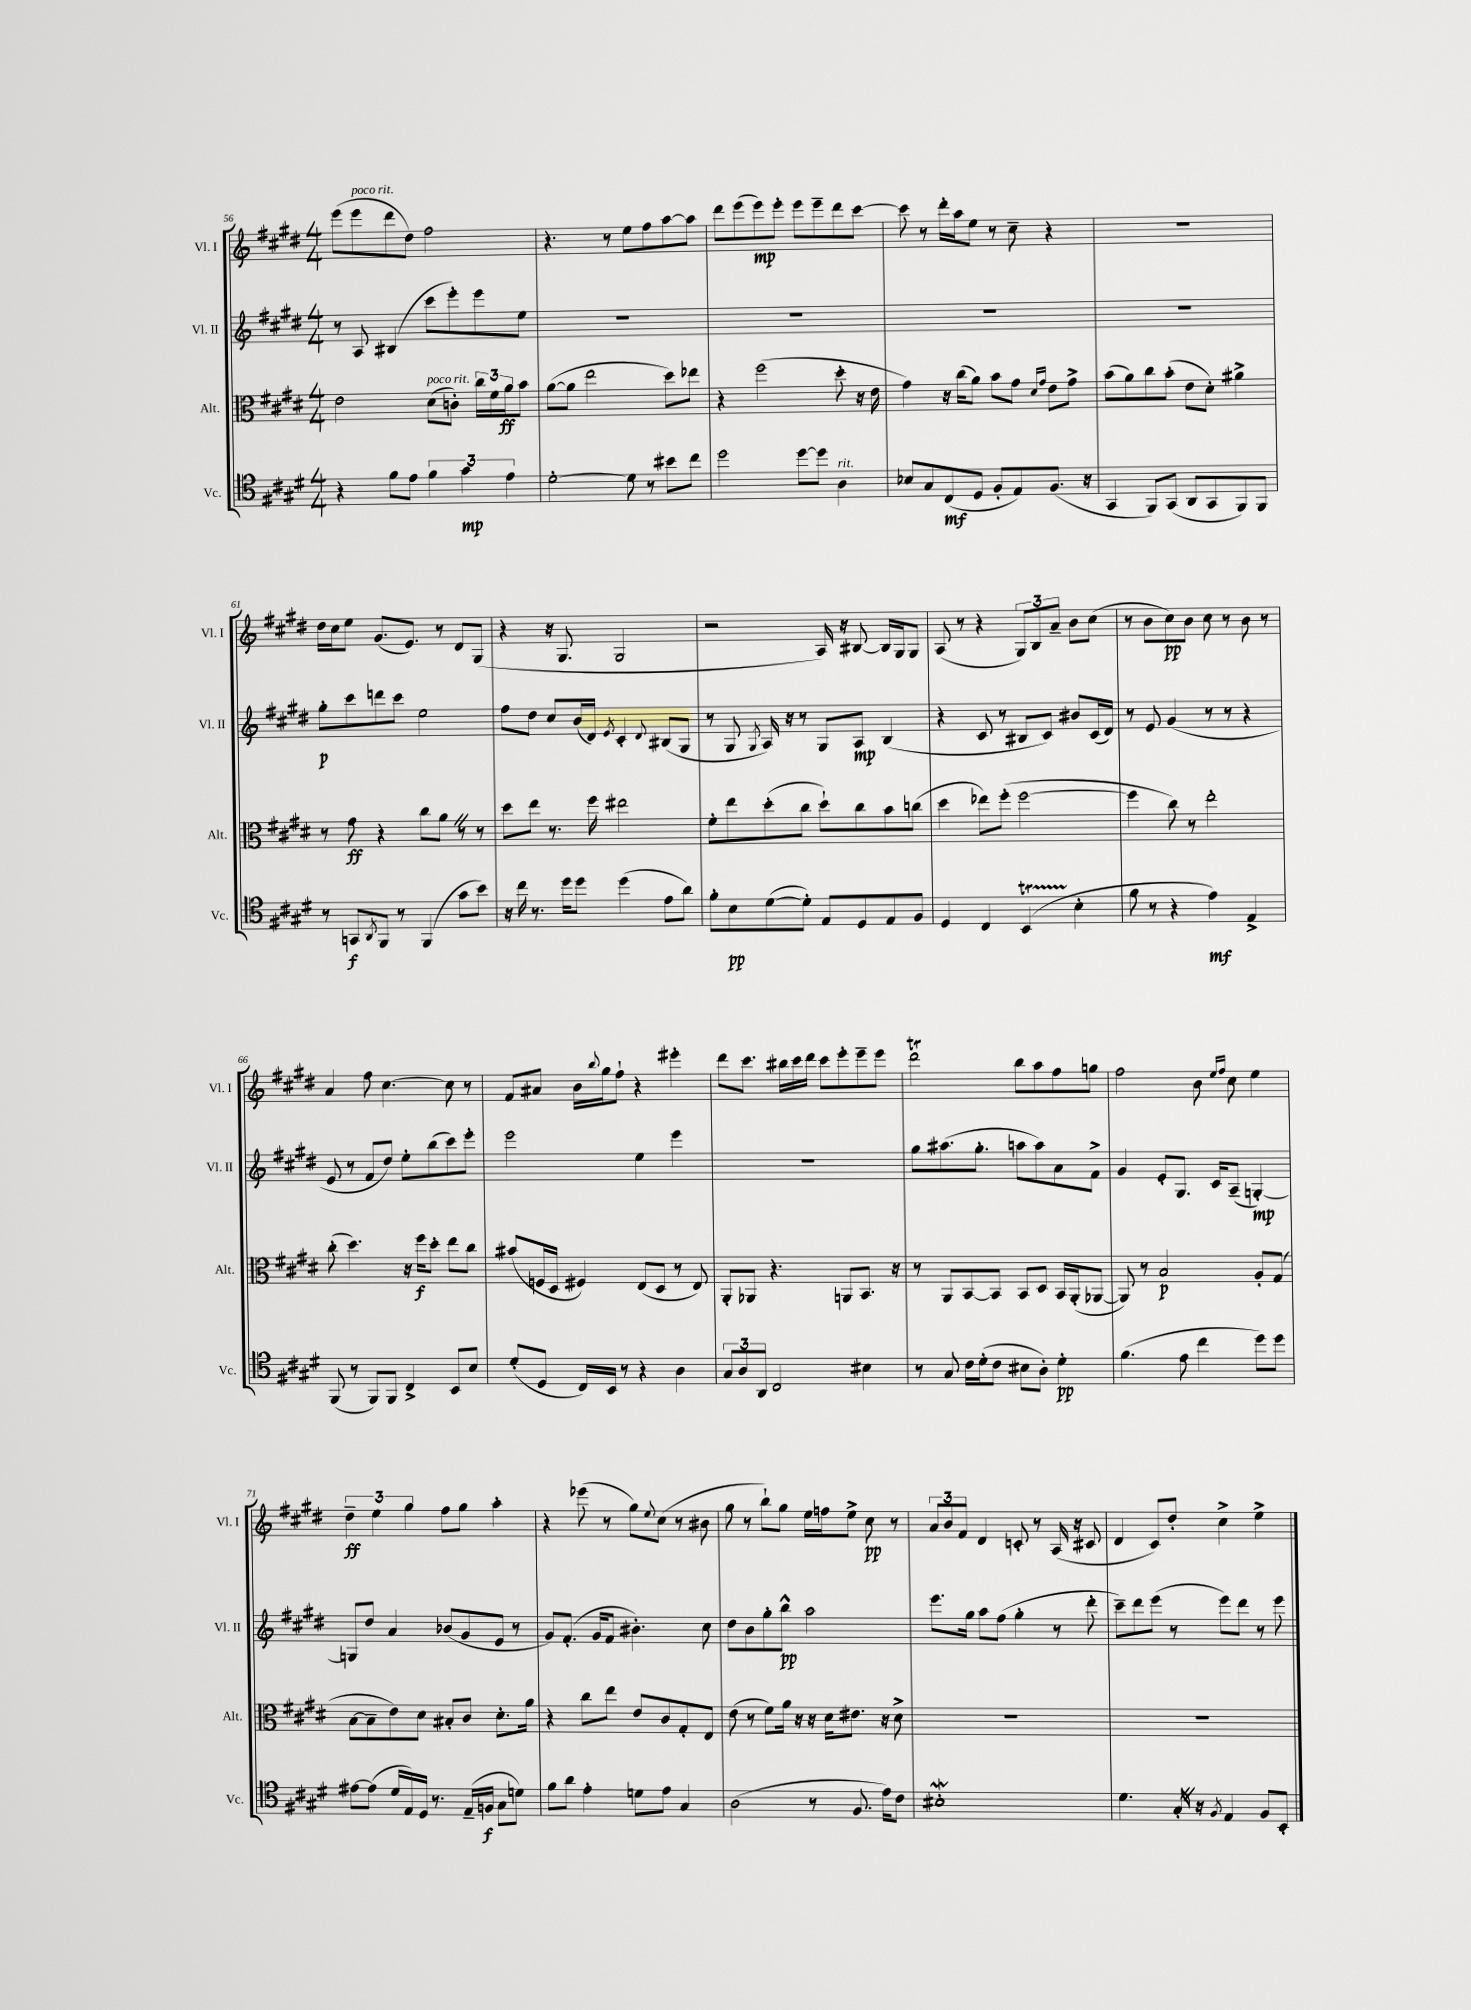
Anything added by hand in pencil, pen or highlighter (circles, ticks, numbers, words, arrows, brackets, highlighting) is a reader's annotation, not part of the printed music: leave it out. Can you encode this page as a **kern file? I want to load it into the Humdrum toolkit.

**kern	**kern	**kern	**kern
*staff4	*staff3	*staff2	*staff1
*clefC4	*clefC3	*clefG2	*clefG2
*k[f#c#g#d#]	*k[f#c#g#d#]	*k[f#c#g#d#]	*k[f#c#g#d#]
*M4/4	*M4/4	*M4/4	*M4/4
4r	2e\	8r	(8eee\L
.	.	8A/	8eee\
8f#\L	.	(4B#/	8ddd#\
8e\J	.	.	8dd#\J)
6f#\	(8d#\L	8ccc#\L	2ff#\
.	8c'\J)	8eee'\)	.
6g#\	.	.	.
.	24cc#\LL	8eee\	.
.	24f#\	.	.
6e\	24a\J	.	.
.	8b\J	8ee\J	.
=	=	=	=
[2d#'\	([8a\L	1r	4.r
.	8a\]J	.	.
.	2ee\	.	.
.	.	.	8r
8d#\]	.	.	8ee\L
8r	.	.	8ff#\
8b#\L	8dd#\L)	.	[8aa\
8cc#\J	8ee-\J	.	8aa\]J
=	=	=	=
2dd#\	4r	1r	8ddd#\L
.	.	.	(8eee\
.	(2ff#\	.	8eee\)
.	.	.	8eee'\J
[8dd#\L	.	.	8eee\L
8dd#\]J	.	.	8eee~\
4A\	8dd#'\	.	8ddd#\
.	16r	.	[8ccc#\J
.	16e\	.	.
=	=	=	=
8B-/L	4g#\)	1r	8ccc#\]
8G#/	.	.	8r
(8C#/	16r	.	16ddd#'\LL
.	(16cc#\LK	.	16aa\J
8D#/J	8a\J)	.	8ee\J
8F#'/L	8b\L	.	8r
8E/)	8g#\J	.	8cc#~\
.	16qqd#/LL	.	.
.	16qqg#/JJ	.	.
(8.F#/J	8e\L	.	4r
.	8g#^\J	.	.
16r	.	.	.
=	=	=	=
4GG#/	(8b\L	1r	1r
.	8a\)	.	.
8FF#/L)	8cc#\	.	.
(8GG#/J	(8b'\J	.	.
8AA/L	8e\L	.	.
8GG#/	8d#'\J)	.	.
8FF#/)	4a#^\	.	.
8FF#/J	.	.	.
=	=	=	=
8r	8r	8gg#'\L	16dd#\LL
.	.	.	16cc#\J
8GG/L	8g#\	8ccc#\	8ee\J
8qAA/	.	.	.
8FF#/J	4r	8ddd\	(8.g#/L
8r	.	8ccc#\J	.
.	.	.	8.e/J)
(4FF#/	8cc#\L	2ee\	.
.	8a\J	.	8r
8g#\L	8r	.	8d#/L
8b\J)	8r	.	(8G#/J
=	=	=	=
16r	8dd#\L	8ff#\L	4r
16cc#\	.	.	.
8.r	8ee\J	8dd#\J	.
.	8.r	8cc#/L	16r
16dd#\LK	.	.	8.G#/
8dd#\J	.	(16b/L	.
.	16ff#\	16d#/JJ)	.
.	.	8qe/	.
(4dd#\	2ee#\	4c#'/	2G#/
.	.	8qqd#/	.
8e\L	.	(8B#/L	.
8a\J)	.	8G#/J	.
=	=	=	=
8f#'\L	8f#'\L	8r	2r
8B\	8ee\	8G#/	.
.	.	8qG#/	.
([8d#\	(8dd#'\	16A/)	.
.	.	16r	.
8d#'\]J)	8cc#\J	8r	.
8E/L	8dd#`\L)	8G#/L	16A/)
.	.	.	16r
8D#/	8cc#\	8A/J	[8B#/
8E/	8b\	(4B/	16B#/]LL
.	.	.	16G#/J
8F#/J	(8cc\J	.	8G#/J
=	=	=	=
4D#/	4dd#\	4r	(8A/
.	.	.	8r
4C#/	8ee-\L)	8c#/	4r
.	(8ff#'\J	8r	.
(4BB/	[2ff#\	8B#/L	12G#/L)
.	.	.	12B/
.	.	8c#/J)	.
.	.	.	12a~/J
4B'\	.	8b#/L	8b\L
.	.	(16c#/L	(8cc#\J
.	.	16d#/JJ)	.
=	=	=	=
8f#\	4ff#\]	8r	8r
8r	.	8e/	8b\L
4r	8cc#\)	(4g#/	8cc#\)
.	8r	.	8b\J
4e\)	2ee'\	8r	8cc#\
.	.	8r	8r
4E^/	.	4r	8b\
.	.	.	8r
=	=	=	=
(8FF#/	(8cc#'\	8e/	4a/
8r	4.dd#\)	8r	.
8FF#/L)	.	8f#/L	8ff#\
8FF#/J	.	8dd#/J)	[4.cc#\
4C#^/	16r	8ee'\L	.
.	16ff#\LK	.	.
.	8dd#'\J	(8bb\	.
8BB/L	8ee\L	8ccc#\)	8cc#\]
8B/J	8cc#\J	8eee'\J	8r
=	=	=	=
(8d#'/L	(8b#/L	2eee\	8f#/L
8D#/J	16F/L	.	8a#/J
.	16D#/JJ	.	.
16C#/LL)	4F#/)	.	16b\LL
.	.	.	8qqbb/
16BB/JJ	.	.	16gg#\J
8r	.	.	8ff#`\J
4r	(8E/L	4ee\	4r
.	8D#/J	.	.
4A\	8r	4eee\	4eee#'\
.	8E/)	.	.
=	=	=	=
12G#/L	8AA'/L	1r	8ddd#\L
12A/	.	.	.
.	8AA-/J	.	8.ccc#\J
12AA/J	.	.	.
2C#/	4.r	.	.
.	.	.	16bb#\LL
.	.	.	16ccc#\
.	.	.	16ddd#\JJ
.	.	.	8ccc#\L
.	8AA/L	.	8eee'\
4B#\	8.BB/J	.	8eee~\
.	.	.	8eee\J
.	16r	.	.
=	=	=	=
8r	8r	8gg#\L	2ddd#\
8G#/	8AA/L	(8.aa#\	.
16c#\LL	[8BB/	.	.
(16d#'\J	.	8.gg#'\J	.
8c#\J	8BB/]J	.	.
8B#\L	8BB/L	8aa\L	8bb\L
8A'\J)	8D#/J	8aa\)	8aa\
4d#'\	16BB/LL	8a\	8ff#\
.	(16AA'/J	.	.
.	[8AA-/J	8f#^\J	8gg\J
=	=	=	=
(4.f#\	8AA-/])	4g#/	2ff#\
.	8r	.	.
.	2B/	8e'/L	.
8e\	.	8.G#/J	.
4cc#\	.	.	8b\
.	.	16c#/LK	.
.	.	.	16qqee/LL
.	.	.	16qqff#/JJ
.	.	(8A~/J	8cc#\
8dd#\L)	8A'/L	[4G'/)	4ee\
8dd#\J	(8G#/J	.	.
=	=	=	=
[8e#\L	[8B\L	8G/]L	6dd#~\
(8e#\]J	8B~\]	8dd#/J	.
.	.	.	6ee\
16d#/LL	8e\)	4a/	.
16E/)	.	.	.
.	.	.	6gg#\
16D#/JJ	8d#\J	.	.
8.r	.	.	.
.	8B#'/L	(8b-/L	8ff#\L
(16E~/LL	8c#/J	8g#/	8gg#\J
16F/JJ	.	.	.
8G#\L	8.d#'\L	8e/J	4aa'\
8d\J)	.	8r	.
.	16a\Jk	.	.
=	=	=	=
8f#\L	4r	8g#/L)	4r
8a\J	.	(8.f#'/J	.
4e'\	8cc#\L	.	(8eee-\
.	.	16g#/LK	.
.	8ee\J	8f#/J	8r
8d\L	8e/L	4.b#'\)	8gg#\L)
.	.	.	8qqee/
8e\J	8c#/	.	(8cc#\J
4G#/	8G#'/	.	8r
.	8E/J	8cc#\	8b#\
=	=	=	=
(2A\	(8e\	8dd#\L	8gg#\
.	8r	8b\	8r
.	8f#\L)	8gg#'\	8bb`\L)
.	16a\Jk	8bb^^\J	8gg#\J
.	16r	.	.
8r	16r	2aa\	16ee\LL
.	16d#\LK	.	16ff\J
8.F#/	8.e#\J	.	8ee^\J
.	.	.	8cc#\
16e\LK)	16r	.	.
8c#\J	8d#^\	.	8r
=	=	=	=
1B#'	1r	8.eee\L	12a/L
.	.	.	12b/
.	.	.	12f#/J
.	.	16gg#\Jk	.
.	.	8aa\L	4d#/
.	.	(8ff#\J	.
.	.	4gg#'\	8c'/
.	.	.	8r
.	.	8r	(16A/
.	.	.	16r
.	.	8ddd#'\	8c#/
=	=	=	=
4.d#\	1r	8ccc#~\L)	4d#/
.	.	8ddd#\	.
.	.	(8eee\J	8c#/L)
16G#'/	.	8r	8dd#'/J
16r	.	.	.
8qF#/	.	.	.
4E/	.	8eee\L)	4cc#^\
.	.	8ddd#\J	.
8F#/L	.	8r	4ee^\
8BB'/J	.	8eee\	.
==	==	==	==
*-	*-	*-	*-
